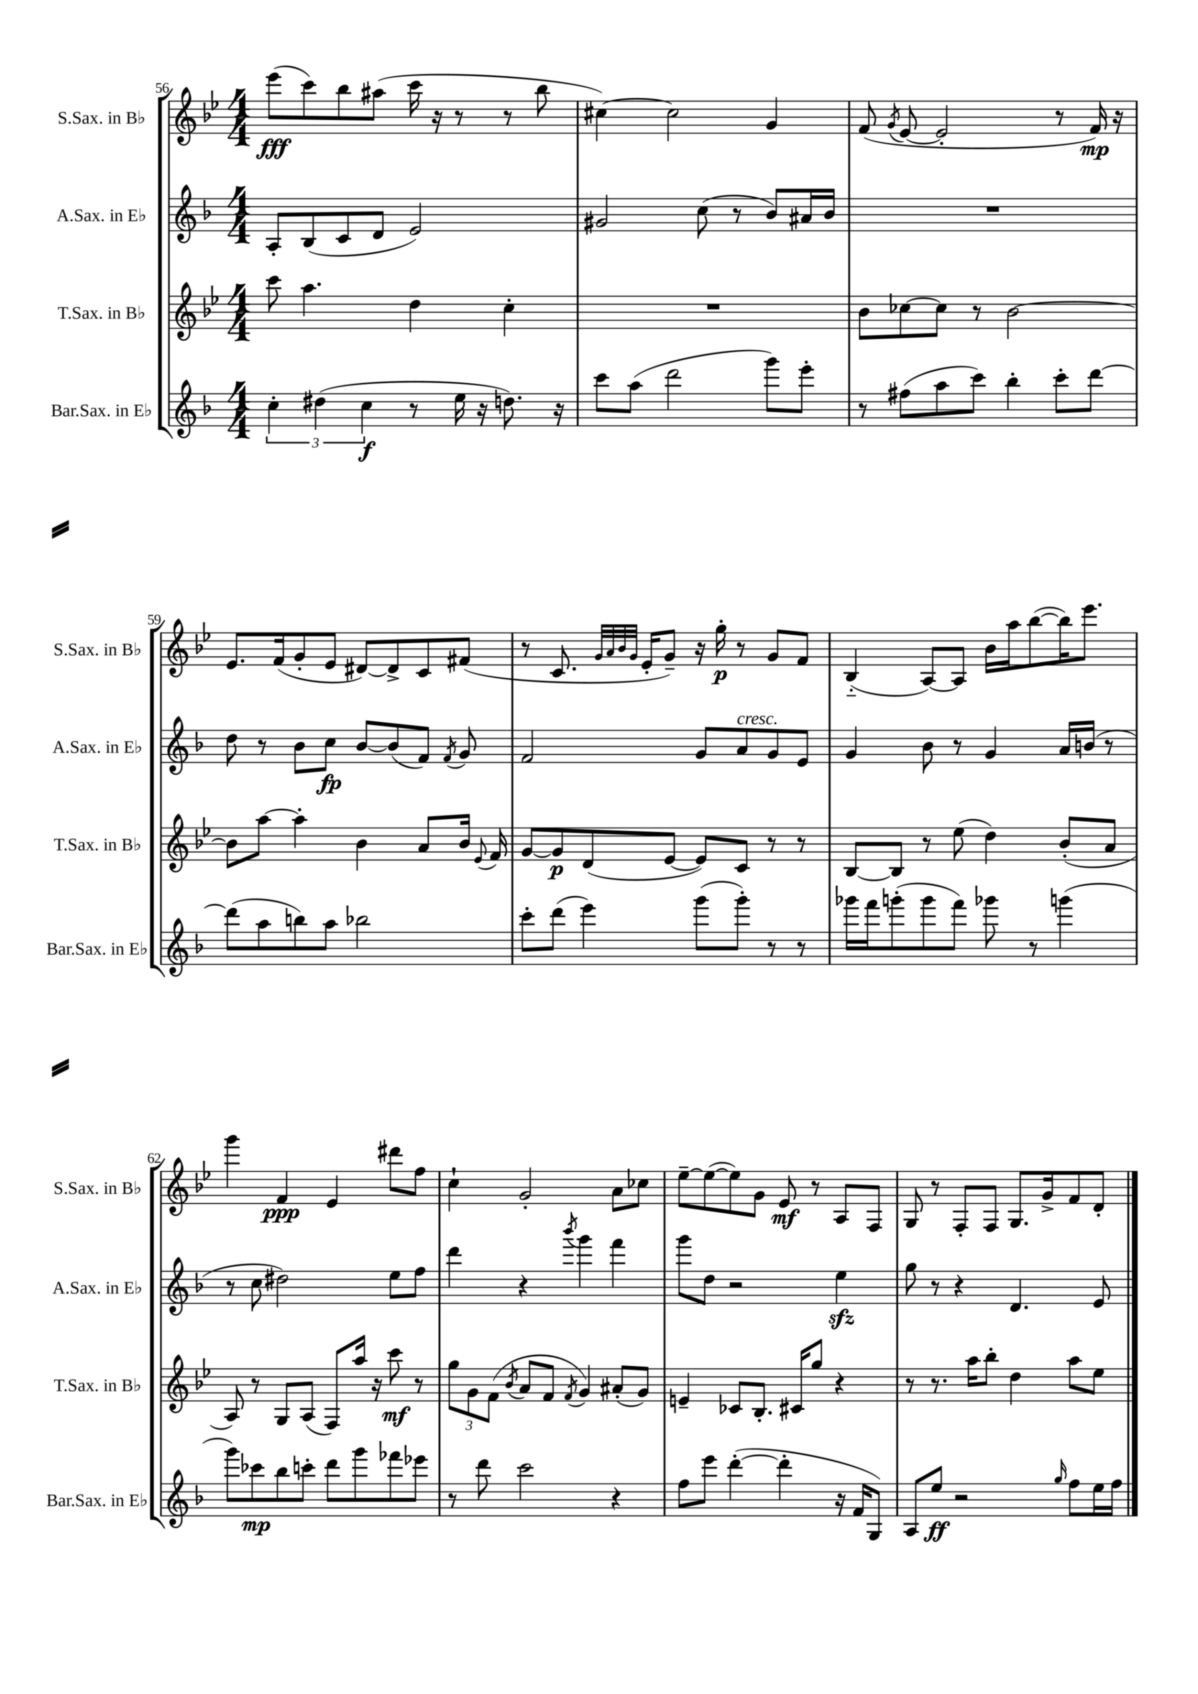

**kern	**dynam	**kern	**dynam	**kern	**dynam	**kern	**dynam
*part4	*part4	*part3	*part3	*part2	*part2	*part1	*part1
*staff4	*staff4	*staff3	*staff3	*staff2	*staff2	*staff1	*staff1
*I"Bar.Sax. in E♭	*	*I"T.Sax. in B♭	*	*I"A.Sax. in E♭	*	*I"S.Sax. in B♭	*
*I'Bar.Sax. in E♭	*	*I'T.Sax. in B♭	*	*I'A.Sax. in E♭	*	*I'S.Sax. in B♭	*
*clefG2	*	*clefG2	*	*clefG2	*	*clefG2	*
*k[b-]	*	*k[b-e-]	*	*k[b-]	*	*k[b-e-]	*
*M4/4	*	*M4/4	*	*M4/4	*	*M4/4	*
=56	=56	=56	=56	=56	=56	=56	=56
6cc'\	.	8ccc\	.	8A'/L	.	(8eee-\L	fff
.	.	4.aa\	.	(8B-/	.	8ccc\)	.
(6dd#X\	.	.	.	.	.	.	.
.	.	.	.	8c/	.	8bb-\	.
6cc\	f	.	.	.	.	.	.
.	.	.	.	8d/J	.	(8aa#X\J	.
8r	.	4dd\	.	2e/)	.	16ccc\	.
.	.	.	.	.	.	16r	.
16ee\	.	.	.	.	.	8r	.
16r	.	.	.	.	.	.	.
8.ddn\)	.	4cc'\	.	.	.	8r	.
.	.	.	.	.	.	8bb-\	.
16r	.	.	.	.	.	.	.
=57	=57	=57	=57	=57	=57	=57	=57
8ccc\L	.	1r	.	2g#X/	.	[4cc#X\)	.
(8aa\J	.	.	.	.	.	.	.
2ddd\	.	.	.	.	.	2cc#\]	.
.	.	.	.	(8cc\	.	.	.
.	.	.	.	8r	.	.	.
8ggg\L)	.	.	.	8b-/L)	.	4g/	.
8eee'\J	.	.	.	16a#X/L	.	.	.
.	.	.	.	16b-/JJ	.	.	.
=58	=58	=58	=58	=58	=58	=58	=58
8r	.	8b-\L	.	1r	.	(8f/	.
.	.	.	.	.	.	8qg/	.
(8ff#X\L	.	[8cc-X\	.	.	.	[8e-/	.
8aa\	.	8cc-\J]	.	.	.	2e-'/]	.
8ccc\J)	.	8r	.	.	.	.	.
4bb-'\	.	[2b-\	.	.	.	.	.
8ccc'\L	.	.	.	.	.	8r	.
[8ddd\J	.	.	.	.	.	16f/)	mp
.	.	.	.	.	.	16r	.
!!LO:LB:g=z
=59	=59	=59	=59	=59	=59	=59	=59
(8ddd\L]	.	8b-\L]	.	8dd\	.	8.e-/L	.
8aa\	.	[8aa\J	.	8r	.	.	.
.	.	.	.	.	.	(16f/k	.
8bbn\)	.	4aa'\]	.	8b-\L	.	8g'/	.
8aa\J	.	.	.	8cc\J	fp	8e-/J	.
2bb-X\	.	4b-\	.	[8b-/L	.	[8d#X/L)	.
.	.	.	.	(8b-/]	.	8d#^/]	.
.	.	8a/L	.	8f/J)	.	8c/	.
.	.	.	.	8qf/	.	.	.
.	.	16b-/Jk	.	8g/	.	(8f#X/J	.
.	.	8qqe-/	.	.	.	.	.
.	.	16f/	.	.	.	.	.
=60	=60	=60	=60	=60	=60	=60	=60
8ccc'\L	.	[8g/L	.	2f/	.	8r	.
(8ddd\J	.	8g/]	p	.	.	8.c/	.
4eee\)	.	(8d/	.	.	.	.	.
.	.	.	.	.	.	32qqg/LLL	.
.	.	.	.	.	.	32qqa/	.
.	.	.	.	.	.	32qqb-/	.
.	.	.	.	.	.	32qqg/JJJ	.
.	.	.	.	.	.	16e-'/KL	.
.	.	[8e-/J	.	.	.	8g~/J)	.
(8ggg\L	.	8e-/L])	.	8g/L	.	16r	.
.	.	.	.	.	.	16gg'\	p
!	!	!	!	!LO:TX:a:i:t=cresc.	!	!	!
8ggg'\J)	.	8c/J	.	8a/	.	8r	.
8r	.	8r	.	8g/	.	8g/L	.
8r	.	8r	.	8e/J	.	8f/J	.
=61	=61	=61	=61	=61	=61	=61	=61
16ggg-X\LL	.	[8B-/L	.	4g/	.	(4B-/	.
16fff\J	.	.	.	.	.	.	.
(8gggn'\	.	8B-/J]	.	.	.	.	.
8ggg\	.	8r	.	8b-\	.	[8A/L)	.
8fff\J)	.	(8ee-\	.	8r	.	8A/J]	.
8ggg-X\	.	4dd\)	.	4g/	.	16b-\LL	.
.	.	.	.	.	.	16aa\J	.
8r	.	.	.	.	.	([8bb-\	.
(4gggn\	.	(8b-'/L	.	16a/LL	.	16bb-\K])	.
.	.	.	.	(16bn/JJ	.	8.eee-\J	.
.	.	8a/J	.	8r	.	.	.
!!LO:LB:g=z
=62	=62	=62	=62	=62	=62	=62	=62
8ggg\L)	.	8A/)	.	8r	.	4ggg\	.
8ccc-X\	mp	8r	.	8cc\	.	.	.
8bb-\	.	8G/L	.	2dd#X\)	.	4f/	ppp
8cccn'\J	.	(8A/J	.	.	.	.	.
8ddd\L	.	8F/L)	.	.	.	4e-/	.
8ggg\	.	16aa/Jk	.	.	.	.	.
.	.	16r	.	.	.	.	.
8fff-X\	.	8ccc\	mf	8ee\L	.	8ddd#X\L	.
8eee-X\J	.	8r	.	8ff\J	.	8ff\J	.
=63	=63	=63	=63	=63	=63	=63	=63
8r	.	12gg\L	.	4ddd\	.	4cc`\	.
.	.	12g\	.	.	.	.	.
8ddd\	.	.	.	.	.	.	.
.	.	(12f\J	.	.	.	.	.
.	.	8qb-/	.	.	.	.	.
2ccc\	.	8a/L	.	4r	.	2g'/	.
.	.	8f/J	.	.	.	.	.
.	.	8qf/	.	8qbbb-/	.	.	.
.	.	4g/)	.	4ggg\	.	.	.
4r	.	(8a#X'/L	.	4fff\	.	8a\L	.
.	.	8g/J)	.	.	.	8cc-X\J	.
=64	=64	=64	=64	=64	=64	=64	=64
8ff\L	.	4en~/	.	8ggg\L	.	[8ee-~\L	.
8eee\J	.	.	.	8dd\J	.	(8ee-\_	.
([4ddd'\	.	8c-X/L	.	2r	.	8ee-\])	.
.	.	8.B-'/J	.	.	.	8g\J	.
4ddd'\]	.	.	.	.	.	8e-/	mf
.	.	16c#X/KL	.	.	.	.	.
.	.	8gg/J	.	.	.	8r	.
16r	.	4r	.	4eezz\	.	8A/L	.
16f/KL	.	.	.	.	.	.	.
8G/J)	.	.	.	.	.	8F/J	.
=65	=65	=65	=65	=65	=65	=65	=65
8A/L	.	8r	.	8gg\	.	8G/	.
8ee/J	ff	8.r	.	8r	.	8r	.
2r	.	.	.	4r	.	8F'/L	.
.	.	16aa\KL	.	.	.	.	.
.	.	8bb-'\J	.	.	.	8F/J	.
.	.	4dd\	.	4.d/	.	8.G/L	.
.	.	.	.	.	.	16g^/k	.
16qqgg/	.	.	.	.	.	.	.
8ff\L	.	8aa\L	.	.	.	8f/	.
16ee\L	.	8ee-\J	.	8e/	.	8d'/J	.
16ff\JJ	.	.	.	.	.	.	.
==	==	==	==	==	==	==	==
*-	*-	*-	*-	*-	*-	*-	*-
